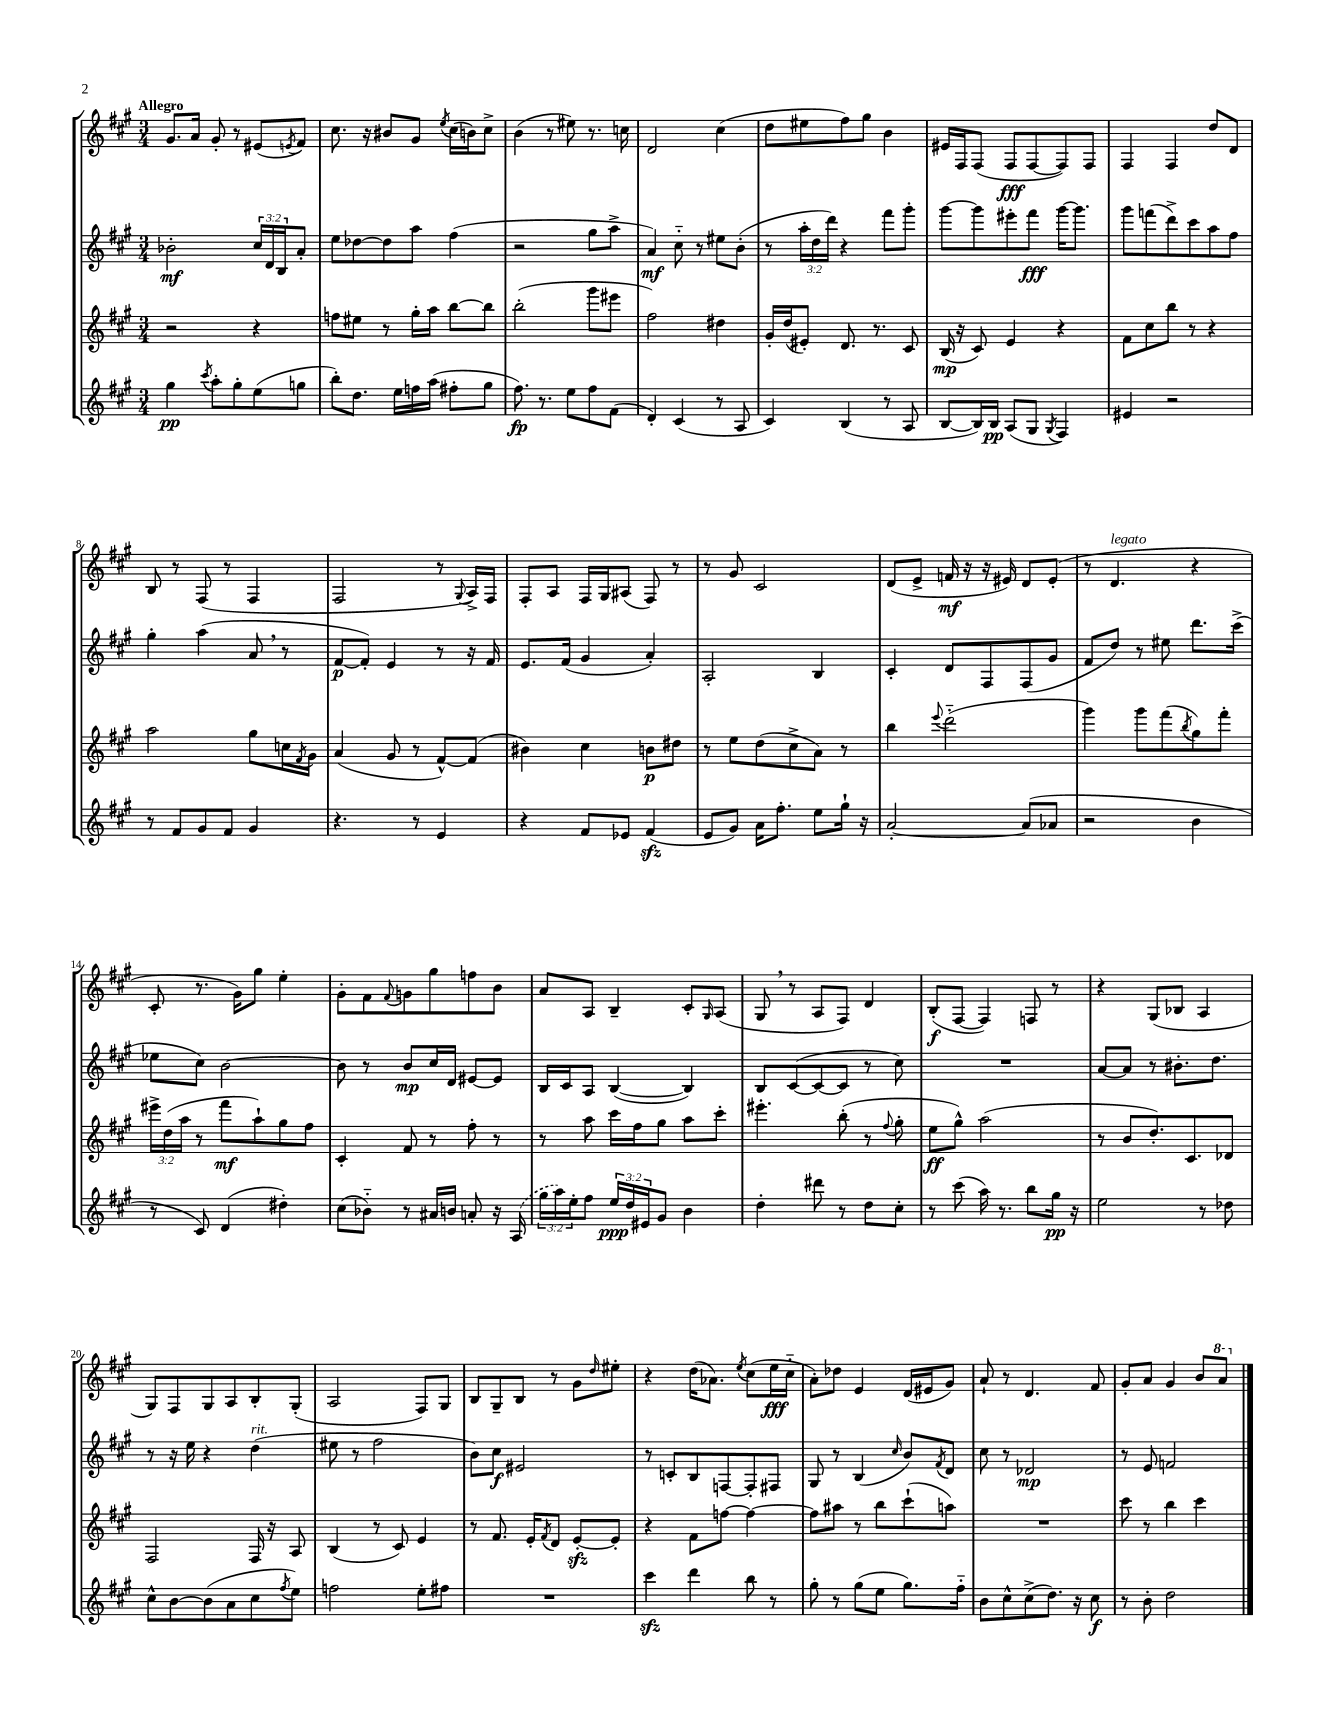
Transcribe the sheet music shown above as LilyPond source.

<<
\new StaffGroup <<
\new Staff = "s0" {
    \clef treble \key a \major \numericTimeSignature \time 3/4 \tempo "Allegro"
    gis'8. a'16 gis'8-. r8 eis'8( \acciaccatura { e'8 } fis'8) |
    cis''8. r16 bis'8 gis'8 \acciaccatura { e''8 } cis''16( b'16) cis''8-> |
    b'4( r8 eis''8) r8. c''16 |
    d'2 cis''4( |
    d''8 eis''8 fis''8) gis''8 b'4 |
    eis'16 fis16 fis8( fis8\fff fis8~ fis8) fis8 |
    fis4 fis4 d''8 d'8 |
    b8 r8 fis8( r8 fis4 |
    fis2 r8 \appoggiatura { gis8 } a16->) fis16 |
    fis8-. a8 fis16 gis16 ais8( fis8) r8 |
    r8 gis'8 cis'2 |
    d'8( e'8-> f'16\mf r16 r16 eis'16) d'8 eis'8-.( |
    r8 d'4.^\markup { \italic "legato" } r4 |
    cis'8-. r8. gis'16) gis''8 e''4-. |
    gis'8-. fis'8 \appoggiatura { fis'8 } g'8 gis''8 f''8 b'8 |
    a'8 a8 b4-- cis'8-. \grace { gis16 } a8( |
    gis8 \breathe r8 a8 fis8) d'4 |
    b8-.\f( fis8~ fis4) f8 r8 |
    r4 gis8( bes8 a4 |
    gis8) fis8 gis8 a8 b8-. gis8-.( |
    a2 fis8) gis8 |
    b8 gis8-- b8 r8 gis'8 \grace { d''16 } eis''8-. |
    r4 d''16( aes'8.) \acciaccatura { e''8 } cis''8( e''16\fff cis''16-_ |
    a'8-.) des''8 e'4 d'16( eis'16 gis'8) |
    a'8-! r8 d'4. fis'8 |
    gis'8-. a'8 gis'4 b'8 \ottava #1 a''8 \ottava #0 \bar "|." |
}
\new Staff = "s1" {
    \clef treble \key a \major \numericTimeSignature \time 3/4 \override Staff.TupletNumber.text = #tuplet-number::calc-fraction-text
    bes'2-.\mf \tuplet 3/2 { cis''16 d'16 b16 } a'8-. |
    e''8 des''8~ des''8 a''8 fis''4( |
    r2 gis''8 a''8-> |
    a'4\mf) cis''8-_ r8 eis''8 b'8-.( |
    r8 \tuplet 3/2 { a''16-. d''16 d'''16) } r4 fis'''8 gis'''8-. |
    gis'''8~ gis'''8 eis'''8-. fis'''8\fff gis'''16~ gis'''8. |
    gis'''8 f'''8( d'''8->) cis'''8 a''8 fis''8 |
    gis''4-. a''4( a'8 \breathe r8 |
    fis'8~\p fis'8-.) e'4 r8 r16 fis'16 |
    e'8. fis'16( gis'4 a'4-.) |
    a2-. b4 |
    cis'4-. d'8 fis8 fis8( gis'8 |
    fis'8 d''8) r8 eis''8 d'''8. cis'''16->( |
    ees''8 cis''8) b'2~ |
    b'8 r8 b'8\mp cis''16 d'16 eis'8~ eis'8 |
    b16 cis'16 a8 b4~( b4) |
    b8 cis'8~( cis'8~ cis'8 r8 cis''8) |
    R2. |
    a'8~ a'8 r8 bis'8.-. d''8. |
    r8 r16 e''16 r4 d''4^\markup { \italic "rit." }( |
    eis''8 r8 fis''2 |
    b'8) cis''8\f eis'2 |
    r8 c'8-. b8 f8~ f8-. fis8 |
    gis8 r8 b4( \grace { cis''16 } b'8) \acciaccatura { fis'8 } d'8 |
    cis''8 r8 des'2\mp |
    r8 e'8 f'2 \bar "|." |
}
\new Staff = "s2" {
    \clef treble \key a \major \numericTimeSignature \time 3/4 \override Staff.TupletNumber.text = #tuplet-number::calc-fraction-text
    r2 r4 |
    f''8 eis''8 r8 gis''16-. a''16 b''8~ b''8 |
    b''2-.( gis'''8 eis'''8 |
    fis''2) dis''4 |
    gis'16-. d''16( eis'8-.) d'8. r8. cis'8 |
    b16\mp( r16 cis'8) e'4 r4 |
    fis'8 cis''8 b''8 r8 r4 |
    a''2 gis''8 c''16 \acciaccatura { fis'8 } gis'16 |
    a'4( gis'8 r8 fis'8~-^) fis'8( |
    bis'4) cis''4 b'8\p dis''8 |
    r8 e''8 d''8( cis''8-> a'8) r8 |
    b''4 \appoggiatura { e'''8 } d'''2-_( |
    gis'''4) gis'''8 fis'''8( \acciaccatura { b''8 } gis''8) fis'''8-. |
    \tuplet 3/2 { eis'''16-> d''16( a''16 } r8 fis'''8\mf a''8-!) gis''8 fis''8 |
    cis'4-. fis'8 r8 fis''8-. r8 |
    r8 a''8 cis'''16 fis''16 gis''8 a''8 cis'''8-. |
    eis'''4.-. b''8-.( r8 \appoggiatura { fis''8 } gis''8-. |
    e''8\ff gis''8-^) a''2( |
    r8 b'8 d''8.-.) cis'8. des'8 |
    fis2 fis16 r16 a8 |
    b4( r8 cis'8) e'4 |
    r8 fis'8. e'16-. \acciaccatura { fis'8 } d'8 e'8~-.\sfz e'8-. |
    r4 fis'8 f''8~ f''4~ |
    f''8 ais''8 r8 b''8 cis'''8-!( a''8) |
    R2. |
    cis'''8 r8 b''4 cis'''4 \bar "|." |
}
\new Staff = "s3" {
    \clef treble \key a \major \numericTimeSignature \time 3/4 \override Staff.TupletNumber.text = #tuplet-number::calc-fraction-text
    gis''4\pp \acciaccatura { cis'''8 } a''8-. gis''8-. e''8( g''8 |
    b''8-.) d''8. e''16 f''16 a''16( fis''8-. gis''8 |
    fis''8.\fp) r8. e''8 fis''8 fis'8( |
    d'4-.) cis'4( r8 a8 |
    cis'4) b4( r8 a8 |
    b8~ b16) b16\pp a8( gis8 \acciaccatura { gis8 } fis4) |
    eis'4 r2 |
    r8 fis'8 gis'8 fis'8 gis'4 |
    r4. r8 e'4 |
    r4 fis'8 ees'8 fis'4\sfz( |
    e'8 gis'8) a'16 fis''8.-. e''8 gis''16-! r16 |
    a'2~-. a'8( aes'8 |
    r2 b'4 |
    r8 cis'8) d'4( dis''4-.) |
    cis''8( bes'8-_) r8 ais'16 b'16 a'8-. r16 \once \slurDashed a16( |
    \tuplet 3/2 { gis''16 a''16) e''16-. } fis''8 \tuplet 3/2 { e''16\ppp d''16 eis'16 } gis'8 b'4 |
    d''4-. dis'''8 r8 d''8 cis''8-. |
    r8 cis'''8( a''16) r8. b''8 gis''16\pp r16 |
    e''2 r8 des''8 |
    cis''8-^ b'8~ b'8( a'8 cis''8 \acciaccatura { fis''8 } e''8) |
    f''2 e''8-. fis''8 |
    R2. |
    cis'''4\sfz d'''4 b''8 r8 |
    gis''8-. r8 gis''8( e''8 gis''8.) fis''16-_ |
    b'8 cis''8-^ cis''8->( d''8.) r16 cis''8\f |
    r8 b'8-. d''2 \bar "|." |
}
>>
>>
